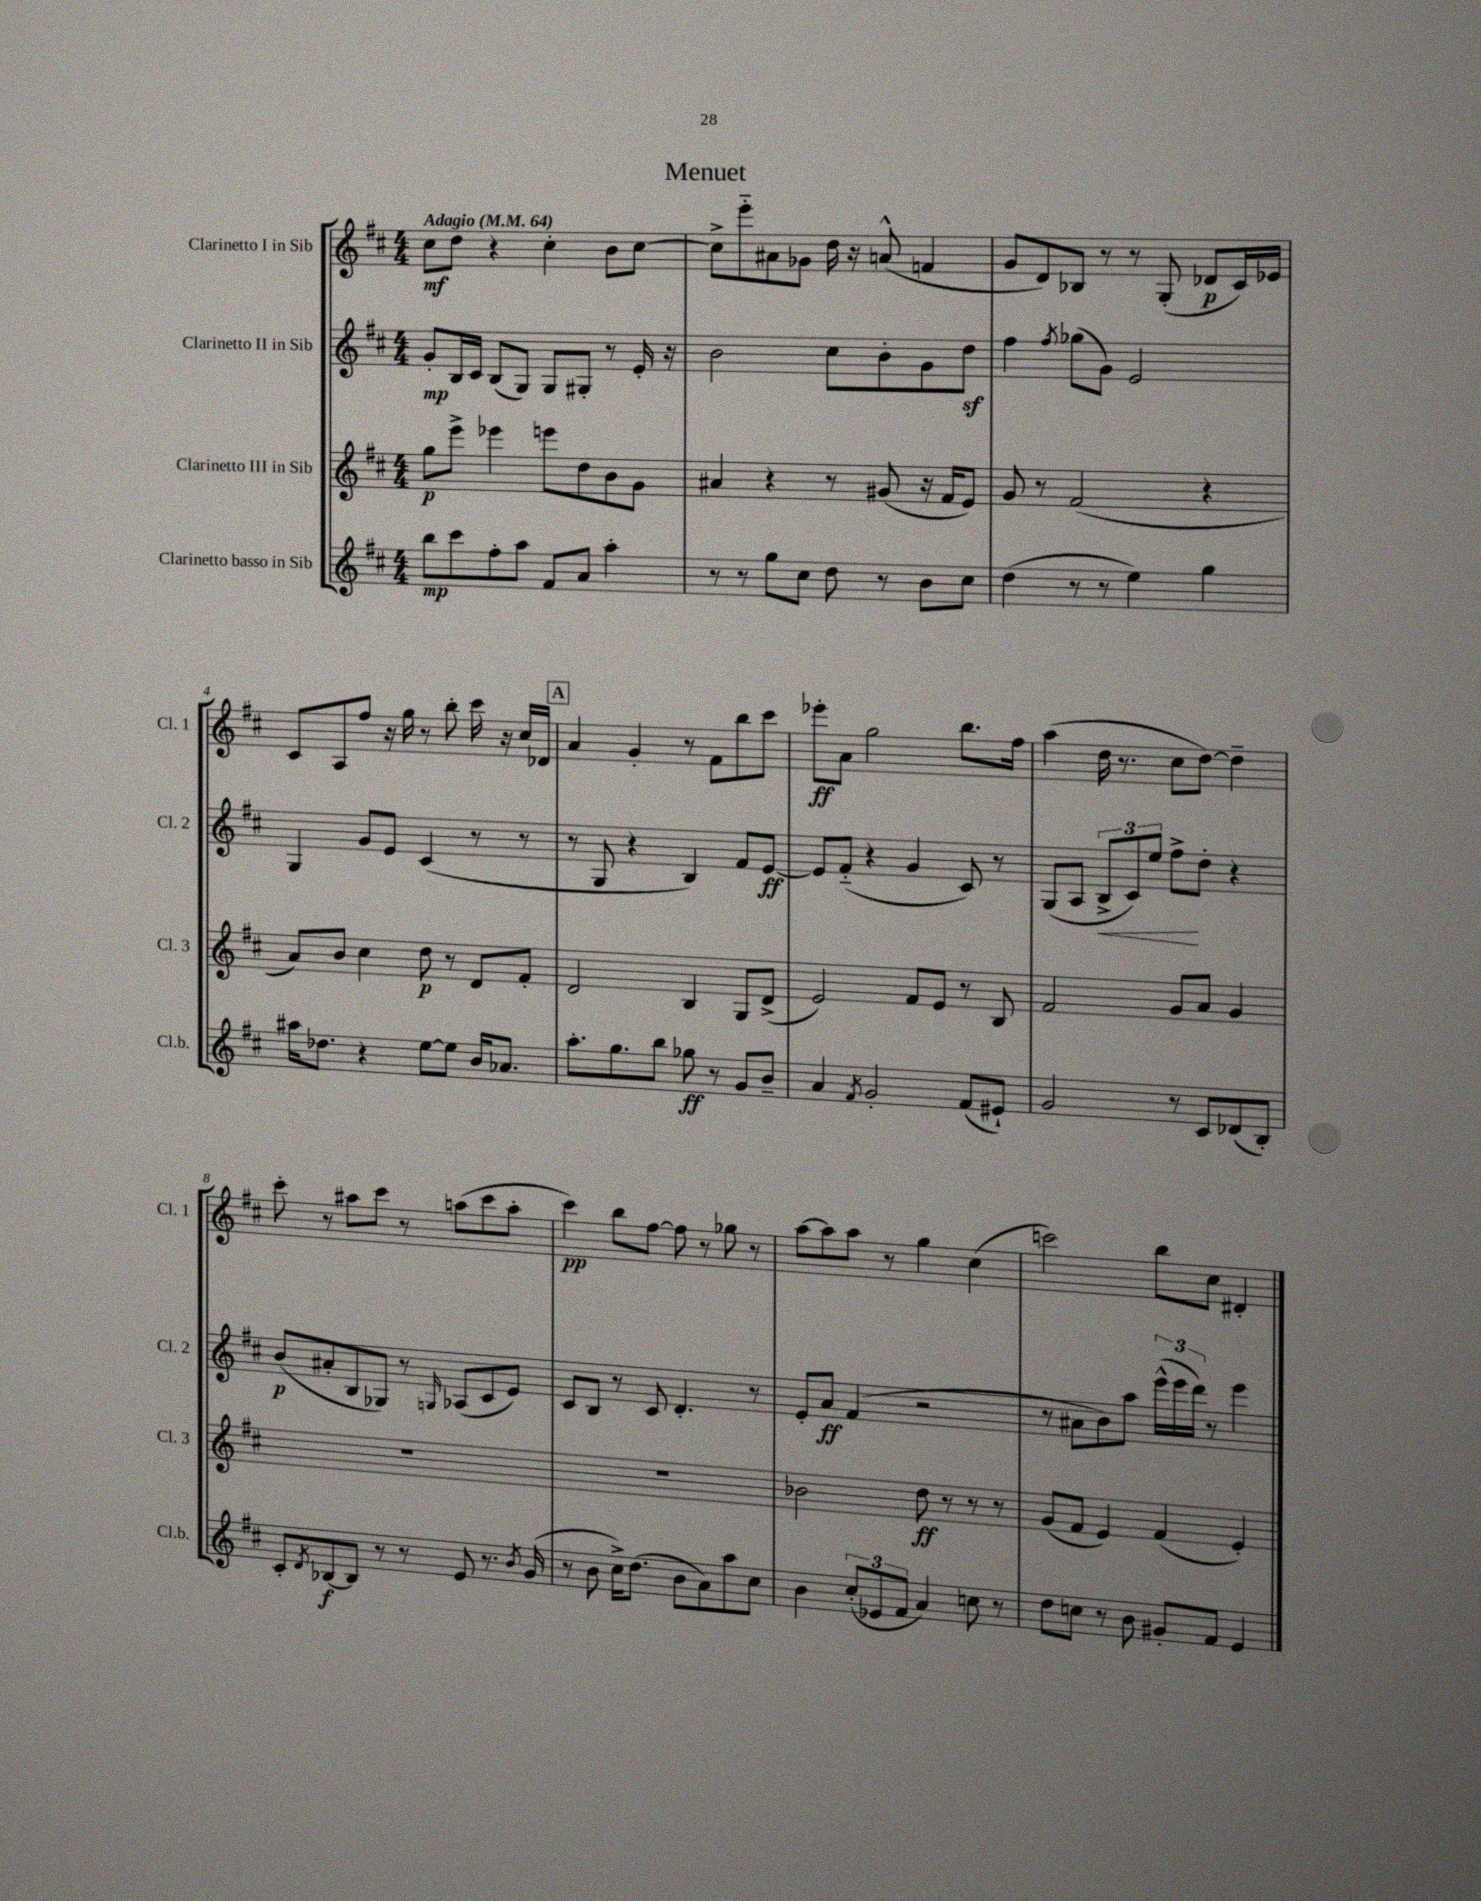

**kern	**kern	**kern	**kern
*staff4	*staff3	*staff2	*staff1
*clefG2	*clefG2	*clefG2	*clefG2
*k[f#c#]	*k[f#c#]	*k[f#c#]	*k[f#c#]
*M4/4	*M4/4	*M4/4	*M4/4
*MM64	*MM64	*MM64	*MM64
8bb	8gg	8g'	8cc#
8ccc#	8eee^	16B	8dd
.	.	16c#	.
8ff#'	4eee-	(8B	4r
8aa	.	8G)	.
8f#	8eee	8G	4cc#'
8a	8dd	8G#'	.
4aa'	8b	8r	8b
.	8g	16e'	[8cc#
.	.	16r	.
=	=	=	=
8r	4a#	2b	8cc#^]
8r	.	.	8eee'~
8gg	4r	.	8a#
8cc#	.	.	8g-
8dd	8r	8cc#	16dd
.	.	.	16r
8r	(8g#	8b'	(8a^^
8b	16r	8g	4f
.	16f#	.	.
8cc#	8e)	8dd	.
=	=	=	=
(4dd	8g	4ff#	8g
.	8r	.	8d)
.	.	8qff#	.
8r	(2f#	(8gg-	8B-
8r	.	8g)	8r
4ee)	.	2e	8r
.	.	.	(8G'
4gg	4r	.	8d-
.	.	.	16c#)
.	.	.	16e-
=	=	=	=
16aa#	8a)	4G	8c#
8.dd-	.	.	.
.	8b	.	8A
4r	4cc#	8g	8ff#
.	.	8e	16r
.	.	.	16gg
[8ee	8dd	(4c#	8r
8ee]	8r	.	8bb'
16b	8d	8r	16ccc#
8.a-	.	.	16r
.	8f#'	8r	16cc#
.	.	.	16d-
=	=	=	=
8.aa'	2d	8r	4a
.	.	8G	.
8.gg	.	.	.
.	.	4r	4g'
8bb	.	.	.
8gg-	4B	4B)	8r
8r	.	.	8f#
8g	8G	8f#	8bb
8b~	(8d^	[8e	8ccc#
=	=	=	=
4a	2e)	8e]	8eee-'
.	.	(8f#'~	8a
8qf#	.	.	.
2g'	.	4r	2gg
.	8f#	4g	.
.	8e	.	.
(8f#	8r	8c#)	8.bb
8e#`)	8B	8r	.
.	.	.	16ff#
=	=	=	=
2g	2f#	(8G	(4aa
.	.	8A	.
.	.	12B^	16dd
.	.	.	8.r
.	.	12c#)	.
.	.	12ee	.
8r	8g	8ff#^	8cc#
8c#	8a	8dd'	[8dd)
(8d-	4g	4r	4dd~]
8B')	.	.	.
=	=	=	=
8c#'	1r	(8b	8ccc#'
8qd	.	.	.
[8B-	.	8a#'	8r
8B-]	.	8B	8aa#
8r	.	8G-)	8ccc#
8r	.	8r	8r
.	.	16qqG	.
8e	.	(8A-	(8aa
8.r	.	8c#	8ccc#
.	.	8e)	8aa'
8qb	.	.	.
(16g	.	.	.
=	=	=	=
8r	1r	8c#	4ccc#)
8b	.	8B	.
16cc#^)	.	8r	8bb
(8.dd	.	.	.
.	.	8c#	[8ff#
8b	.	4.d'	8ff#]
8a)	.	.	8r
8aa	.	.	8gg-
8cc#	.	8r	8r
=	=	=	=
4b	2b-	8e'	[8aa
.	.	8a	8aa]
(12cc#'	.	(4f#	8aa
12e-	.	.	.
.	.	.	8r
12f#	.	.	.
4a)	8dd	2r	4gg
.	8r	.	.
8cc	8r	.	(4cc#
8r	8r	.	.
=	=	=	=
8dd	(8g	8r	2ccc)
8cc	8f#	8a#	.
8r	4e)	8b)	.
8b	.	8aa	.
8g#'	(4f#	(24eee^^	8bb
.	.	24eee	.
.	.	24ddd)	.
8f#	.	8r	8cc#
4e	4e')	4eee	4d#'
==	==	==	==
*-	*-	*-	*-
